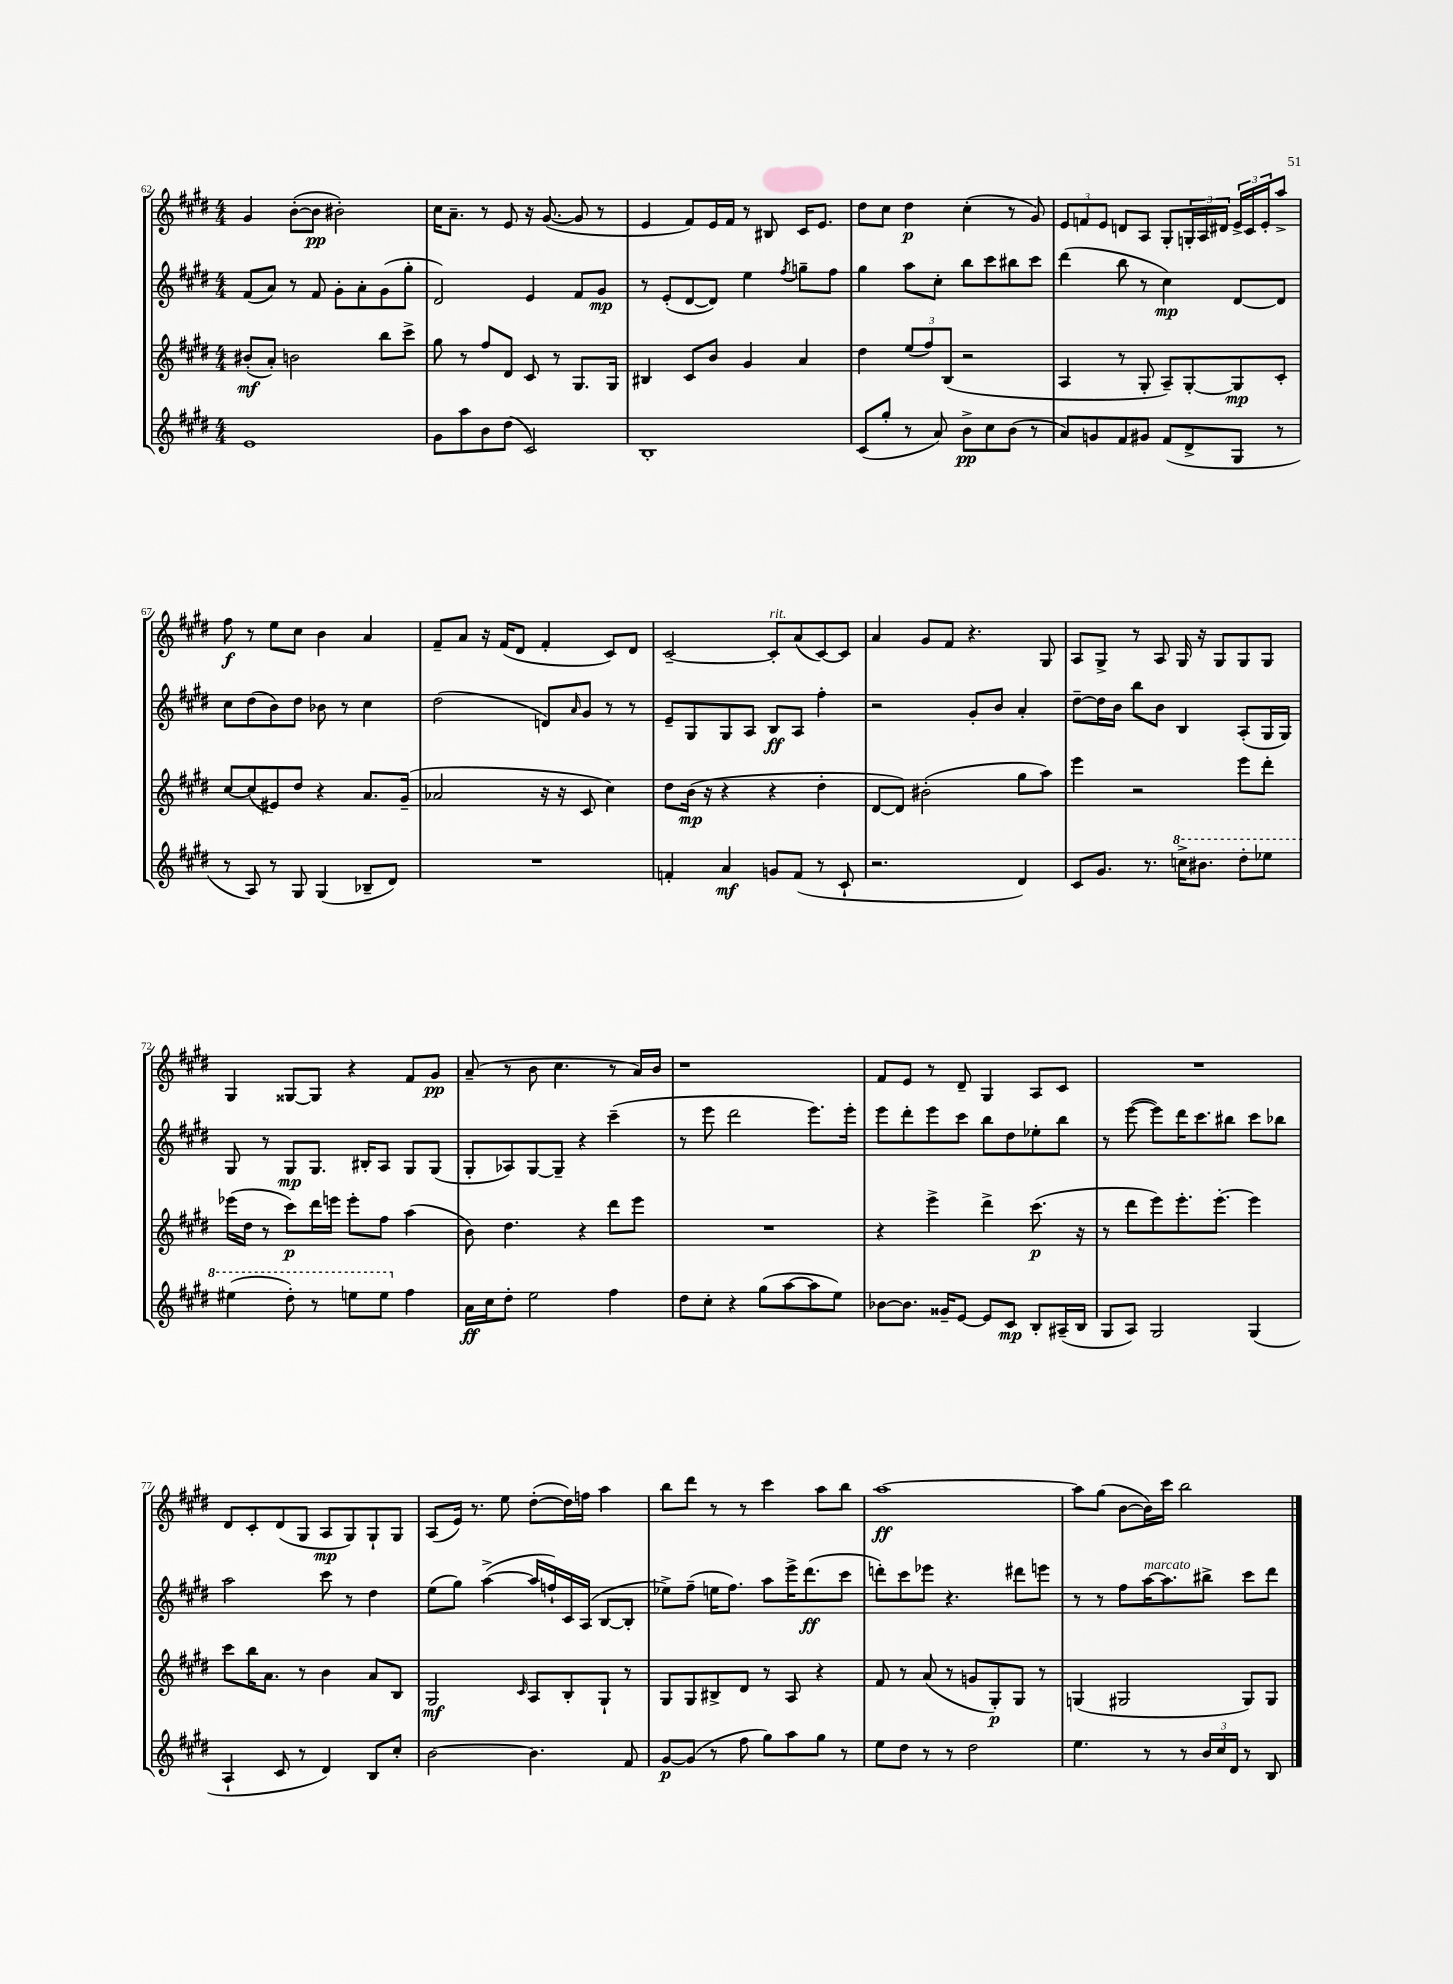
<<
\new StaffGroup <<
\new Staff = "s0" {
    \clef treble \key e \major \numericTimeSignature \time 4/4
    gis'4 b'8~-.( b'8\pp bis'2-.) |
    cis''16 a'8.-- r8 e'8 r16 gis'8.~( gis'8 r8 |
    e'4 fis'8) e'16 fis'16 r8 bis8 cis'16 e'8. |
    dis''8 cis''8 dis''4\p cis''4-.( r8 gis'8) |
    \tuplet 3/2 { e'8 f'8 e'8 } d'8 a8 gis8-. \tuplet 3/2 { g16-. a16 dis'16 } \tuplet 3/2 { e'16-> cis'16 e'16-. } a''8-> |
    fis''8\f r8 e''8 cis''8 b'4 a'4 |
    fis'8-- a'8 r16 fis'16( dis'8 fis'4-. cis'8) dis'8 |
    cis'2~-- cis'8-.^\markup { \italic "rit." } a'8( cis'8~) cis'8 |
    a'4 gis'8 fis'8 r4. gis8 |
    a8 gis8-> r8 a8 gis16 r16 gis8 gis8 gis8 |
    gis4 gisis8~ gisis8 r4 fis'8 gis'8\pp |
    a'8--( r8 b'8 cis''4. r8 a'16) b'16 |
    r1 |
    fis'8 e'8 r8 dis'8-- gis4 a8 cis'8 |
    R1 |
    dis'8 cis'8-. dis'8( gis8 a8\mp gis8) gis8-! gis8 |
    a8( e'16) r8. e''8 dis''8~-.( dis''16) f''16 a''4 |
    b''8 dis'''8 r8 r8 cis'''4 a''8 b''8 |
    a''1~\ff |
    a''8 gis''8( b'8~ b'16) cis'''16 b''2 \bar "|." |
}
\new Staff = "s1" {
    \clef treble \key e \major \numericTimeSignature \time 4/4
    fis'8( a'8) r8 fis'8 gis'8-. a'8-. gis'8( gis''8-. |
    dis'2) e'4 fis'8 gis'8\mp |
    r8 e'8-.( dis'8~ dis'8) e''4 \acciaccatura { fis''8 } g''8-- fis''8 |
    gis''4 a''8 cis''8-. b''8 cis'''8 bis''8 cis'''8 |
    dis'''4( b''8 r8 cis''4\mp) dis'8~ dis'8 |
    cis''8 dis''8( b'8) dis''8 bes'8 r8 cis''4 |
    dis''2( d'8) \grace { a'16 } gis'8 r8 r8 |
    e'8-- gis8 gis8 a8 b8\ff a8 fis''4-. |
    r2 gis'8-. b'8 a'4-. |
    dis''8~-- dis''16 b'16 b''8 b'8 b4 a8-.( gis16 gis16) |
    gis8 r8 gis8\mp gis8. bis16-. a8 gis8 gis8( |
    gis8-. aes8) gis8~ gis8-- r4 cis'''4--( |
    r8 e'''8 dis'''2 e'''8.) e'''16-. |
    e'''8 dis'''8-. e'''8 cis'''8 b''8 dis''8 ees''8-. b''8 |
    r8 e'''8~( e'''8) dis'''16 cis'''8. bis''8 cis'''8 bes''8 |
    a''2 cis'''8 r8 dis''4 |
    e''8( gis''8) a''4~->( a''16 f''16-!) cis'16 a16( b8~ b8-. |
    ees''8->) fis''8--( e''16 fis''8.) a''8 e'''16-> dis'''8.\ff( cis'''8 |
    d'''8-.) cis'''8 ees'''8 r4. dis'''8 e'''8 |
    r8 r8 fis''8 a''16~^\markup { \italic "marcato" } a''8. bis''8-> cis'''8 dis'''8 \bar "|." |
}
\new Staff = "s2" {
    \clef treble \key e \major \numericTimeSignature \time 4/4
    bis'8-.\mf( a'8-.) b'2 b''8 cis'''8-> |
    gis''8 r8 fis''8 dis'8 cis'8 r8 gis8. gis16 |
    bis4 cis'8 b'8 gis'4 a'4 |
    dis''4 \tuplet 3/2 { e''8( fis''8) b8( } r2 |
    a4 r8 gis8-. a8--) gis8~-. gis8\mp cis'8-. |
    cis''8~ cis''8( eis'8) dis''8 r4 a'8. gis'16--( |
    aes'2 r16 r16 cis'8 cis''4) |
    dis''8 b'16\mp( r16 r4 r4 dis''4-. |
    dis'8~ dis'8) bis'2-.( gis''8 a''8) |
    e'''4 r2 e'''8 dis'''8-. |
    ees'''16( dis''16 r8 cis'''8\p) dis'''16 e'''16 e'''8-. fis''8 a''4( |
    b'8) dis''4. r4 dis'''8 e'''8 |
    R1 |
    r4 e'''4-> dis'''4-> cis'''8.\p( r16 |
    r8 dis'''8 e'''8) e'''8.-. e'''8.~-. e'''4 |
    cis'''8 b''16 a'8. r8 b'4 a'8 b8 |
    gis2\mf \grace { cis'16 } a8 b8-. gis8-! r8 |
    gis8 gis8 bis8-> dis'8 r8 a8 r4 |
    fis'8 r8 a'8( r8 g'8 gis8-.\p) gis8 r8 |
    g4( gis2 gis8) gis8 \bar "|." |
}
\new Staff = "s3" {
    \clef treble \key e \major \numericTimeSignature \time 4/4
    e'1 |
    gis'8 a''8 b'8 dis''8( cis'2) |
    b1-. |
    cis'8( gis''8-. r8 a'8) b'8->\pp cis''8 b'8( r8 |
    a'8) g'8 fis'8 gis'8 fis'8( dis'8-> gis8 r8 |
    r8 a8) r8 gis8 gis4( bes8-- dis'8) |
    R1 |
    f'4-. a'4\mf g'8 f'8( r8 cis'8-! |
    r2. dis'4) |
    cis'8 gis'8. r8. \ottava #1 c'''16-> bis''8. dis'''8-. ees'''8 |
    eis'''4( dis'''8-.) r8 e'''8 e'''8 \ottava #0 fis''4 |
    a'16\ff cis''16 dis''8-. e''2 fis''4 |
    dis''8 cis''8-. r4 gis''8( a''8~ a''8 e''8) |
    bes'8~ bes'8. gisis'16-- e'8~ e'8 cis'8\mp b8-. ais16--( b16 |
    gis8 a8) gis2 gis4( |
    a4-! cis'8 r8 dis'4) b8 cis''8-. |
    b'2~ b'4. fis'8 |
    gis'8~\p gis'8( r8 fis''8 gis''8) a''8 gis''8 r8 |
    e''8 dis''8 r8 r8 dis''2 |
    e''4. r8 r8 \tuplet 3/2 { b'16 cis''16 dis'16 } r8 b8 \bar "|." |
}
>>
>>
\layout { \context { \Score currentBarNumber = #62 } }
